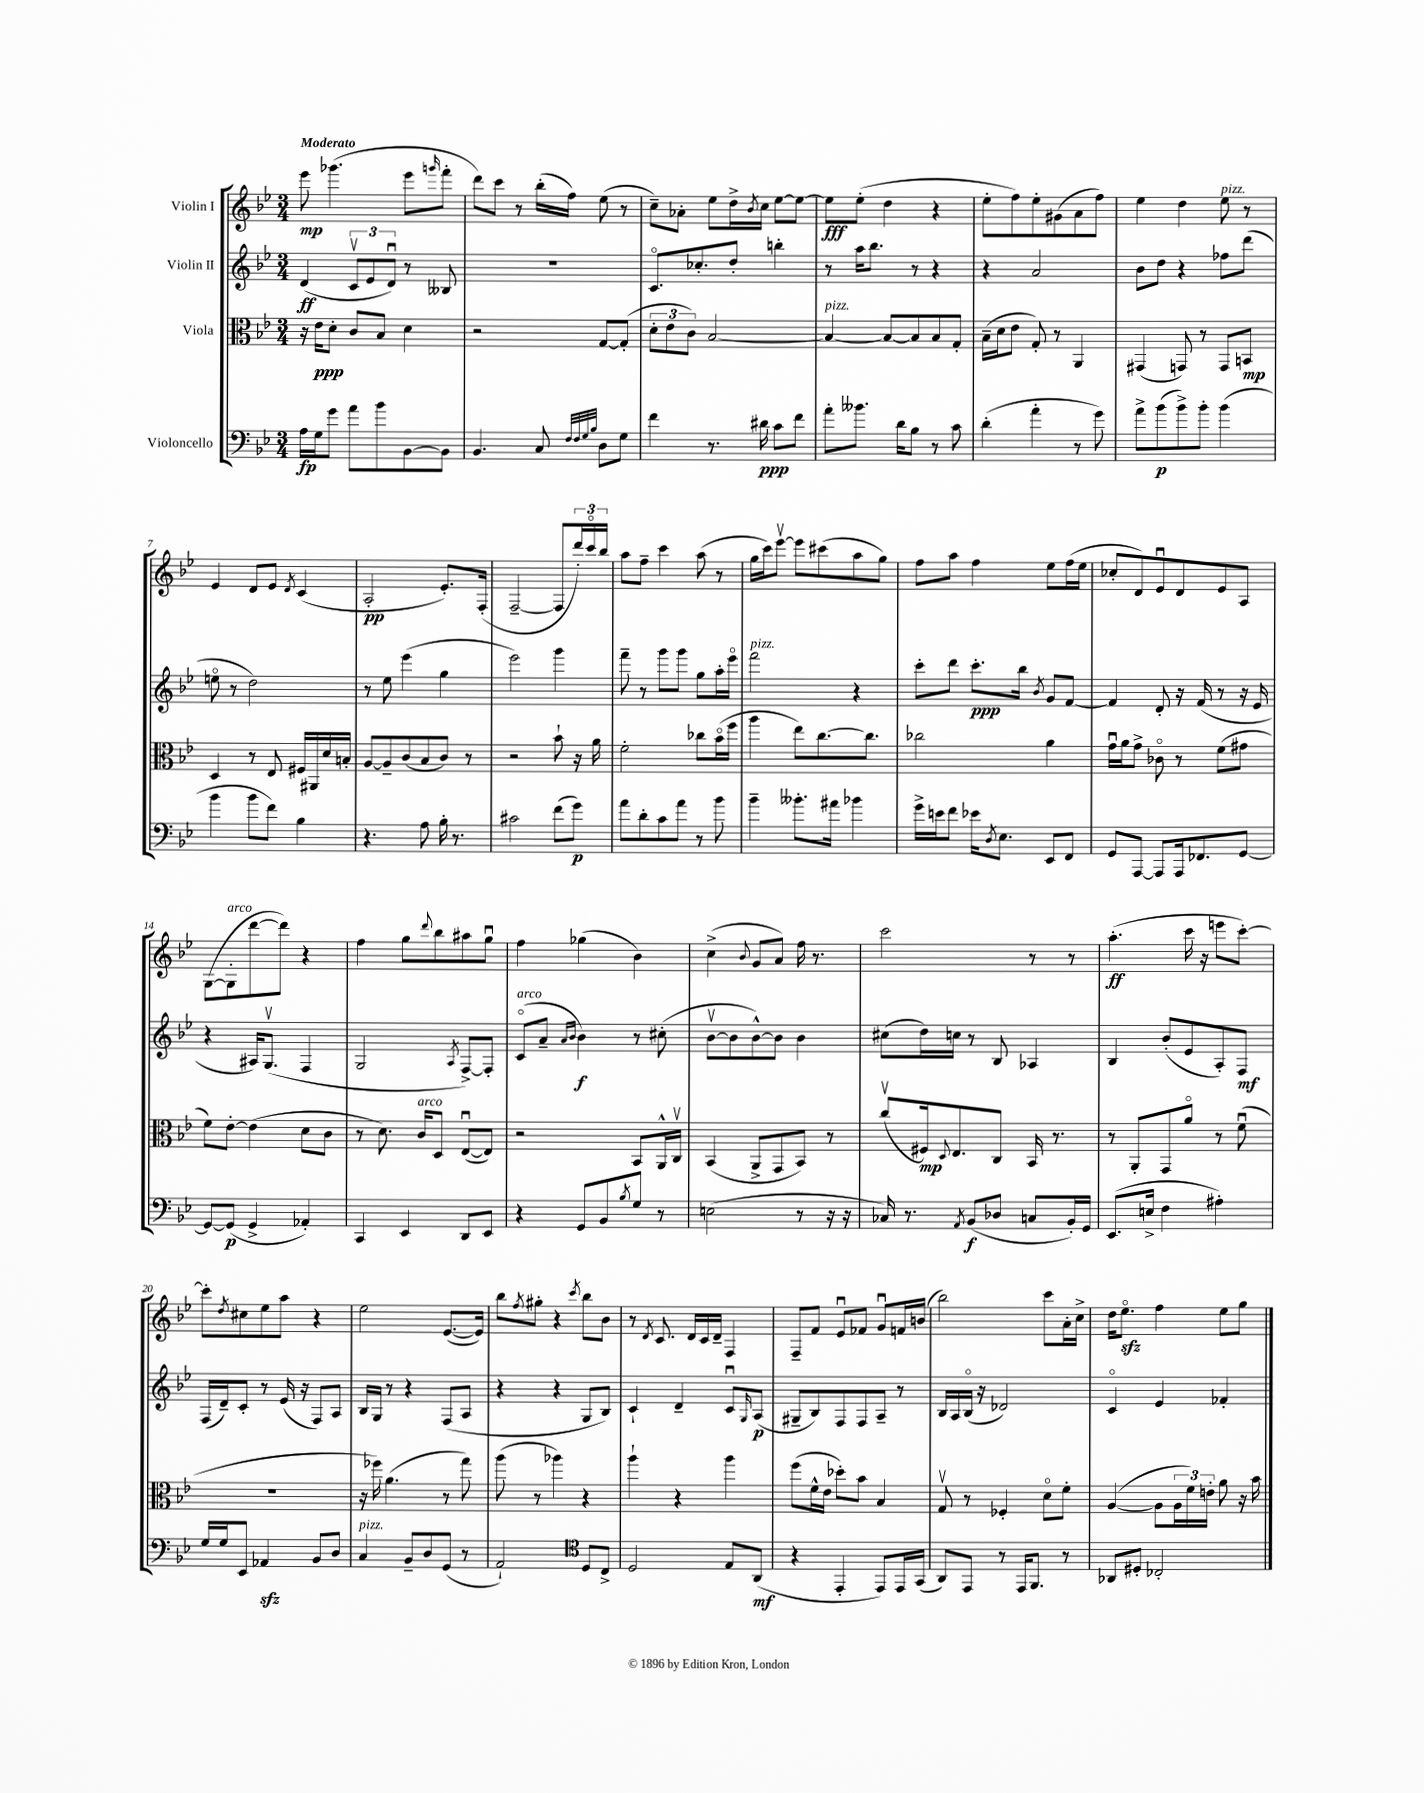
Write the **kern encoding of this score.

**kern	**dynam	**kern	**dynam	**kern	**dynam	**kern	**dynam
*part4	*part4	*part3	*part3	*part2	*part2	*part1	*part1
*staff4	*staff4	*staff3	*staff3	*staff2	*staff2	*staff1	*staff1
*I"Violoncello	*	*I"Viola	*	*I"Violin II	*	*I"Violin I	*
*clefF4	*	*clefC3	*	*clefG2	*	*clefG2	*
*k[b-e-]	*	*k[b-e-]	*	*k[b-e-]	*	*k[b-e-]	*
*M3/4	*	*M3/4	*	*M3/4	*	*M3/4	*
=1	=1	=1	=1	=1	=1	=1	=1
!	!	!	!	!	!	!LO:TX:a:B:t=Moderato	!
16A\LL	fp	16r	.	(4d/	ff	8eee-\	mp
16G\J	.	16e-\KL	ppp	.	.	.	.
8g\J	.	8d'\J	.	.	.	(4.ggg-X\	.
8a\L	.	8c/L	.	12cv/L	.	.	.
.	.	.	.	12e-/	.	.	.
8b-\	.	8B-/J	.	.	.	.	.
.	.	.	.	12du/J)	.	.	.
[8BB-\	.	4d\	.	8r	.	8eee-\L	.
.	.	.	.	.	.	16qqgggn/	.
8BB-\J]	.	.	.	8B--X/	.	8fff'\J	.
=2	=2	=2	=2	=2	=2	=2	=2
4.BB-/	.	2r	.	2.r	.	8ddd\L)	.
.	.	.	.	.	.	8ccc\J	.
.	.	.	.	.	.	8r	.
8C/	.	.	.	.	.	(16bb-'\LL	.
.	.	.	.	.	.	16ff\JJ)	.
32qqF/LLL	.	.	.	.	.	.	.
32qqF/	.	.	.	.	.	.	.
32qqG/	.	.	.	.	.	.	.
32qqB-/JJJ	.	.	.	.	.	.	.
8D\L	.	[8G/L	.	.	.	(8ee-\	.
8G\J	.	(8G'/J]	.	.	.	8r	.
=3	=3	=3	=3	=3	=3	=3	=3
4f\	.	12d'\L	.	8.c/L	.	8cc~\L)	.
.	.	12e-\	.	.	.	.	.
.	.	.	.	.	.	8a-X'\J	.
.	.	12c\J)	.	.	.	.	.
.	.	.	.	8.cc-X'/	.	.	.
8.r	.	[2B-/	.	.	.	8ee-\L	.
.	.	.	.	8dd'/J	.	16dd^\L	.
.	.	.	.	.	.	8qb-/	.
16d#X\	ppp	.	.	.	.	16cc\JJ	.
8c\L	.	.	.	4bbn'\	.	[8ee-\L	.
8f\J	.	.	.	.	.	8ee-\J_	.
=4	=4	=4	=4	=4	=4	=4	=4
!	!	!LO:TX:a:i:t=pizz.	!	!	!	!	!
8a'\L	.	4B-/_	.	8r	.	8ee-\L]	fff
8.b--X\J	.	.	.	16aa\KL	.	(8ee-'\J	.
.	.	.	.	8.bb-\J	.	.	.
.	.	8B-/L_	.	.	.	4dd\	.
16d\KL	.	.	.	.	.	.	.
8B-\J	.	8B-/]	.	8r	.	.	.
8r	.	8B-/	.	4r	.	4r	.
8c\	.	8G'/J	.	.	.	.	.
=5	=5	=5	=5	=5	=5	=5	=5
(4d'\	.	(16B-~\LL	.	4r	.	8ee-'\L	.
.	.	16d\J	.	.	.	.	.
.	.	8e-\J	.	.	.	8ff\)	.
4a'\	.	8G'/)	.	2a/	.	8ee-'\	.
.	.	8r	.	.	.	(8g#X\	.
8r	.	4AA/	.	.	.	8a\	.
8g\)	.	.	.	.	.	8ff\J)	.
=6	=6	=6	=6	=6	=6	=6	=6
8a^\L	.	(4GG#X/	.	8b-\L	.	4ee-\	.
(8b-\	p	.	.	8dd\J	.	.	.
8b-^\)	.	8GGn/)	.	4r	.	4dd\	.
8b-'\J	.	8r	.	.	.	.	.
!	!	!	!	!	!	!LO:TX:a:i:t=pizz.	!
(4b-\	.	8GG/L	.	8ff-X\L	.	8ee-\	.
.	.	8BBn/J	mp	(8ddd\J	.	8r	.
!!LO:LB:g=z
=7	=7	=7	=7	=7	=7	=7	=7
4b-\	.	4D/	.	8een\	.	4e-/	.
.	.	.	.	8r	.	.	.
8b-\L	.	8r	.	2dd\)	.	8d/L	.
8f\J)	.	8E-/	.	.	.	8e-/J	.
.	.	.	.	.	.	8qd/	.
4B-\	.	16F#X/LL	.	.	.	(4c/	.
.	.	16AA#X/	.	.	.	.	.
.	.	16d/	.	.	.	.	.
.	.	16Bn'/JJ	.	.	.	.	.
=8	=8	=8	=8	=8	=8	=8	=8
4.r	.	[8A/L	.	8r	.	2A'/	pp
.	.	8A~/]	.	8ee-\	.	.	.
.	.	(8c/	.	(4eee-\	.	.	.
8A\	.	8B-/	.	.	.	.	.
16B-'\	.	8c/J)	.	4gg\	.	8.e-'/L)	.
8.r	.	.	.	.	.	.	.
.	.	8r	.	.	.	.	.
.	.	.	.	.	.	(16F'/Jk	.
=9	=9	=9	=9	=9	=9	=9	=9
2c#X\	.	2r	.	2eee-\)	.	[2F~/	.
(8f\L	.	8b-`\	.	4ggg\	.	8F/L]	.
8g\J)	p	16r	.	.	.	24ddd'/L)	.
.	.	.	.	.	.	24ccc/	.
.	.	16a\	.	.	.	.	.
.	.	.	.	.	.	24bb-/JJ	.
=10	=10	=10	=10	=10	=10	=10	=10
8a\L	.	2f'\	.	8fff~\	.	8aa\L	.
8d'\	.	.	.	8r	.	8ff~\J	.
8c\	.	.	.	8ggg\L	.	4ccc\	.
8a\J	.	.	.	8ggg\J	.	.	.
8r	.	8cc-X\L	.	8gg\L	.	(8aa\	.
8b-\	.	(16b-\L	.	16aa'\L	.	8r	.
.	.	16ff\JJ	.	16eee-\JJ	.	.	.
=11	=11	=11	=11	=11	=11	=11	=11
!	!	!	!	!LO:TX:a:i:t=pizz.	!	!	!
4b-~\	.	4aa\	.	2fff\	.	16gg\LL	.
.	.	.	.	.	.	16ccc\J)	.
.	.	.	.	.	.	[8eee-v\J	.
8.b--X'\L	.	8ee-\L)	.	.	.	8eee-\L]	.
.	.	[8.cc\	.	.	.	(8ccc#X\	.
16a#X\Jk	.	.	.	.	.	.	.
4b-X\	.	.	.	4r	.	8aa\	.
.	.	8.cc\J]	.	.	.	.	.
.	.	.	.	.	.	8gg\J)	.
=12	=12	=12	=12	=12	=12	=12	=12
16g^\LL	.	2cc-X\	.	8ccc'\L	.	8ff\L	.
16en\J	.	.	.	.	.	.	.
8f\J	.	.	.	8ddd\J	.	8aa\J	.
16e-X\KL	.	.	.	8.ccc'\L	ppp	4ff\	.
8qD/	.	.	.	.	.	.	.
8.E-\J	.	.	.	.	.	.	.
.	.	.	.	16bb-\Jk	.	.	.
.	.	.	.	8qb-/	.	.	.
8EE-/L	.	4a\	.	8g/L	.	8ee-\L	.
8FF/J	.	.	.	[8f/J	.	(16ff\L	.
.	.	.	.	.	.	16ee-\JJ	.
=13	=13	=13	=13	=13	=13	=13	=13
8GG/L	.	16gu\LL	.	4f/]	.	8cc-X'/L	.
.	.	16a\J	.	.	.	.	.
[8AAA/J	.	8g^\J	.	.	.	8d/)	.
8AAA/L]	.	8c-X\	.	8d'/	.	8e-u/	.
16AAA/k	.	8r	.	16r	.	8d/	.
8.FF-X/	.	.	.	(16f/	.	.	.
.	.	(8f\L	.	8r	.	8e-/	.
[8GG/J	.	8g#X\J	.	16r	.	8A/J	.
.	.	.	.	16e-/	.	.	.
!!LO:LB:g=z
=14	=14	=14	=14	=14	=14	=14	=14
8GG/L_	.	8f\L)	.	4r	.	([8G\L	.
!	!	!	!	!	!	!LO:TX:a:i:t=arco	!
(8GG/J]	p	[8e-'\J	.	.	.	8G'\]	.
4GG^/	.	(4e-\]	.	16A#X/KL)	.	[8ddd\	.
.	.	.	.	(8.Gv/J	.	.	.
.	.	.	.	.	.	8ddd\J])	.
4AA-X'/)	.	8d\L	.	4F/	.	4r	.
.	.	8c\J	.	.	.	.	.
=15	=15	=15	=15	=15	=15	=15	=15
4CC/	.	8r	.	2G/	.	4ff\	.
.	.	8.d\)	.	.	.	.	.
4EE-/	.	.	.	.	.	8gg\L	.
!	!	!LO:TX:a:i:t=arco	!	!	!	!	!
.	.	16c/KL	.	.	.	.	.
.	.	.	.	.	.	8qqddd/	.
.	.	8D/J	.	.	.	8bb-\	.
.	.	.	.	8qA/	.	.	.
8DD/L	.	([8E-u/L	.	[8F^/L)	.	8aa#X\	.
8EE-/J	.	8E-/J])	.	8F'/J]	.	8ggu\J	.
=16	=16	=16	=16	=16	=16	=16	=16
!	!	!	!	!LO:TX:a:i:t=arco	!	!	!
4r	.	2r	.	(8c/L	.	4ff\	.
.	.	.	.	8a~/J	.	.	.
.	.	.	.	16qqa/LL	.	.	.
.	.	.	.	16qqb-/JJ	.	.	.
8GG/L	.	.	.	4b-\)	f	(4gg-X\	.
8BB-/	.	.	.	.	.	.	.
8qB-/	.	.	.	.	.	.	.
8G/J	.	8BB-/L	.	8r	.	4b-\)	.
8r	.	16AA^^/L	.	(8cc#X'\	.	.	.
.	.	16Cv/JJ	.	.	.	.	.
=17	=17	=17	=17	=17	=17	=17	=17
(2En\	.	(4BB-/	.	[8b-v\L	.	(4cc^\	.
.	.	.	.	8b-\]	.	.	.
.	.	.	.	.	.	8qqb-/	.
.	.	8AA^/L	.	[8b-^^\)	.	8g/L	.
.	.	8GG/	.	8b-\J]	.	8a/J)	.
8r	.	8BB-/J)	.	4b-\	.	16ff\	.
.	.	.	.	.	.	8.r	.
16r	.	8r	.	.	.	.	.
16r	.	.	.	.	.	.	.
=18	=18	=18	=18	=18	=18	=18	=18
16C-X/)	.	(8ccv/L	.	(8cc#X\L	.	2ccc\	.
8.r	.	.	.	.	.	.	.
.	.	16F#X/k)	mp	16dd\L)	.	.	.
.	.	8qqD/	.	.	.	.	.
.	.	8.E-/	.	16ccn\JJ	.	.	.
8qAA/	.	.	.	.	.	.	.
(8BB-/L	f	.	.	8r	.	.	.
8D-X/J	.	8C/J	.	8B-/	.	.	.
8Cn/L	.	16BB-/	.	4A-X/	.	8r	.
.	.	8.r	.	.	.	.	.
16BB-'/L)	.	.	.	.	.	8r	.
16GG/JJ	.	.	.	.	.	.	.
=19	=19	=19	=19	=19	=19	=19	=19
(8.EE-/L	.	8r	.	4B-/	.	(4.aa'\	ff
.	.	8AA'/L	.	.	.	.	.
16En^/Jk	.	.	.	.	.	.	.
4F\	.	8GG/	.	(8b-'/L	.	.	.
.	.	8a/J	.	8e-/	.	16ccc\	.
.	.	.	.	.	.	16r	.
4A#X'\)	.	8r	.	8A'/)	.	8eeen\L	.
.	.	(8fu\	.	8F/J	mf	[8ccc'\J)	.
!!LO:LB:g=z
=20	=20	=20	=20	=20	=20	=20	=20
16G/LL	.	2.r	.	(16F/LL	.	8ccc'\L]	.
16G/J	.	.	.	16d~/J)	.	.	.
.	.	.	.	.	.	8qdd/	.
8EE-/J	.	.	.	8c'/J	.	8cc#X\	.
4AA-Xzz/	.	.	.	8r	.	8ee-\	.
.	.	.	.	(16e-/	.	8aa\J	.
.	.	.	.	16r	.	.	.
8BB-/L	.	.	.	8F/L)	.	4r	.
8D/J	.	.	.	8A/J	.	.	.
=21	=21	=21	=21	=21	=21	=21	=21
!LO:TX:a:i:t=pizz.	!	!	!	!	!	!	!
4C/	.	16r	.	16B-/LL	.	2ee-\	.
.	.	16ff-X\)	.	16G/JJ	.	.	.
.	.	(4.a\	.	8r	.	.	.
8BB-~/L	.	.	.	4r	.	.	.
8D/	.	.	.	.	.	.	.
(8GG/J	.	8r	.	(8F/L	.	([8.e-/L	.
8r	.	8gg\)	.	8A/J	.	.	.
.	.	.	.	.	.	16e-/Jk])	.
=22	=22	=22	=22	=22	=22	=22	=22
2AA`/)	.	(8aa\	.	4r	.	8bb-\L	.
.	.	.	.	.	.	8qff/	.
.	.	8r	.	.	.	8gg#X'\J	.
.	.	4aa-X\)	.	4r	.	4r	.
*clefC4	*	*	*	*	*	*	*
.	.	.	.	.	.	8qccc/	.
8D/L	.	4r	.	8G/L	.	8bb-\L	.
8C^/J	.	.	.	8B-/J)	.	8b-\J	.
=23	=23	=23	=23	=23	=23	=23	=23
2D/	.	4aa`\	.	4c`/	.	8r	.
.	.	.	.	.	.	8qd/	.
.	.	.	.	.	.	8.c/	.
.	.	4r	.	4d~/	.	.	.
.	.	.	.	.	.	16d/LL	.
.	.	.	.	.	.	16c/	.
.	.	.	.	.	.	16d~/JJ	.
8E-/L	.	4aa\	.	8cu/L	.	4F/	.
.	.	.	.	16qqG/	.	.	.
(8AA/J	mf	.	.	(8A/J	p	.	.
=24	=24	=24	=24	=24	=24	=24	=24
4r	.	(8ff\L	.	8G#X~/L	.	8F~/L	.
.	.	16f^^\L	.	8B-/)	.	8f/J	.
.	.	16e-\JJ	.	.	.	.	.
4EE-'/	.	8dd-X'\L)	.	8F/	.	8e-u/L	.
.	.	8b-\J	.	8F/	.	8f-X/J	.
8EE-/L)	.	4B-/	.	8A~/J	.	8gu/L	.
16EE-/L	.	.	.	8r	.	16fn/L	.
(16GG/JJ	.	.	.	.	.	(16bn/JJ	.
=25	=25	=25	=25	=25	=25	=25	=25
8AA/L)	.	8Gv/	.	16B-/LL	.	2bb-\)	.
.	.	.	.	16A/	.	.	.
8EE-/J	.	8r	.	(16B-/JJ	.	.	.
.	.	.	.	16r	.	.	.
8r	.	4F-X'/	.	2d-X/)	.	.	.
16EE-/KL	.	.	.	.	.	.	.
8.FF/J	.	.	.	.	.	.	.
.	.	8d\L	.	.	.	8ccc\L	.
8r	.	8f'\J	.	.	.	16a'\L	.
.	.	.	.	.	.	16cc^\JJ	.
=26	=26	=26	=26	=26	=26	=26	=26
8AA-X/L	.	([4A/	.	4c/	.	16dd\KL	.
.	.	.	.	.	.	8.ee-zz\J	.
8D#X'/J	.	.	.	.	.	.	.
2C-X'/	.	8A\L]	.	4e-/	.	4ff\	.
.	.	24A\L	.	.	.	.	.
.	.	24f\)	.	.	.	.	.
.	.	24en'\JJ	.	.	.	.	.
.	.	8a\	.	4f-X'/	.	8ee-\L	.
.	.	16r	.	.	.	8gg\J	.
.	.	16b-\	.	.	.	.	.
==	==	==	==	==	==	==	==
*-	*-	*-	*-	*-	*-	*-	*-
